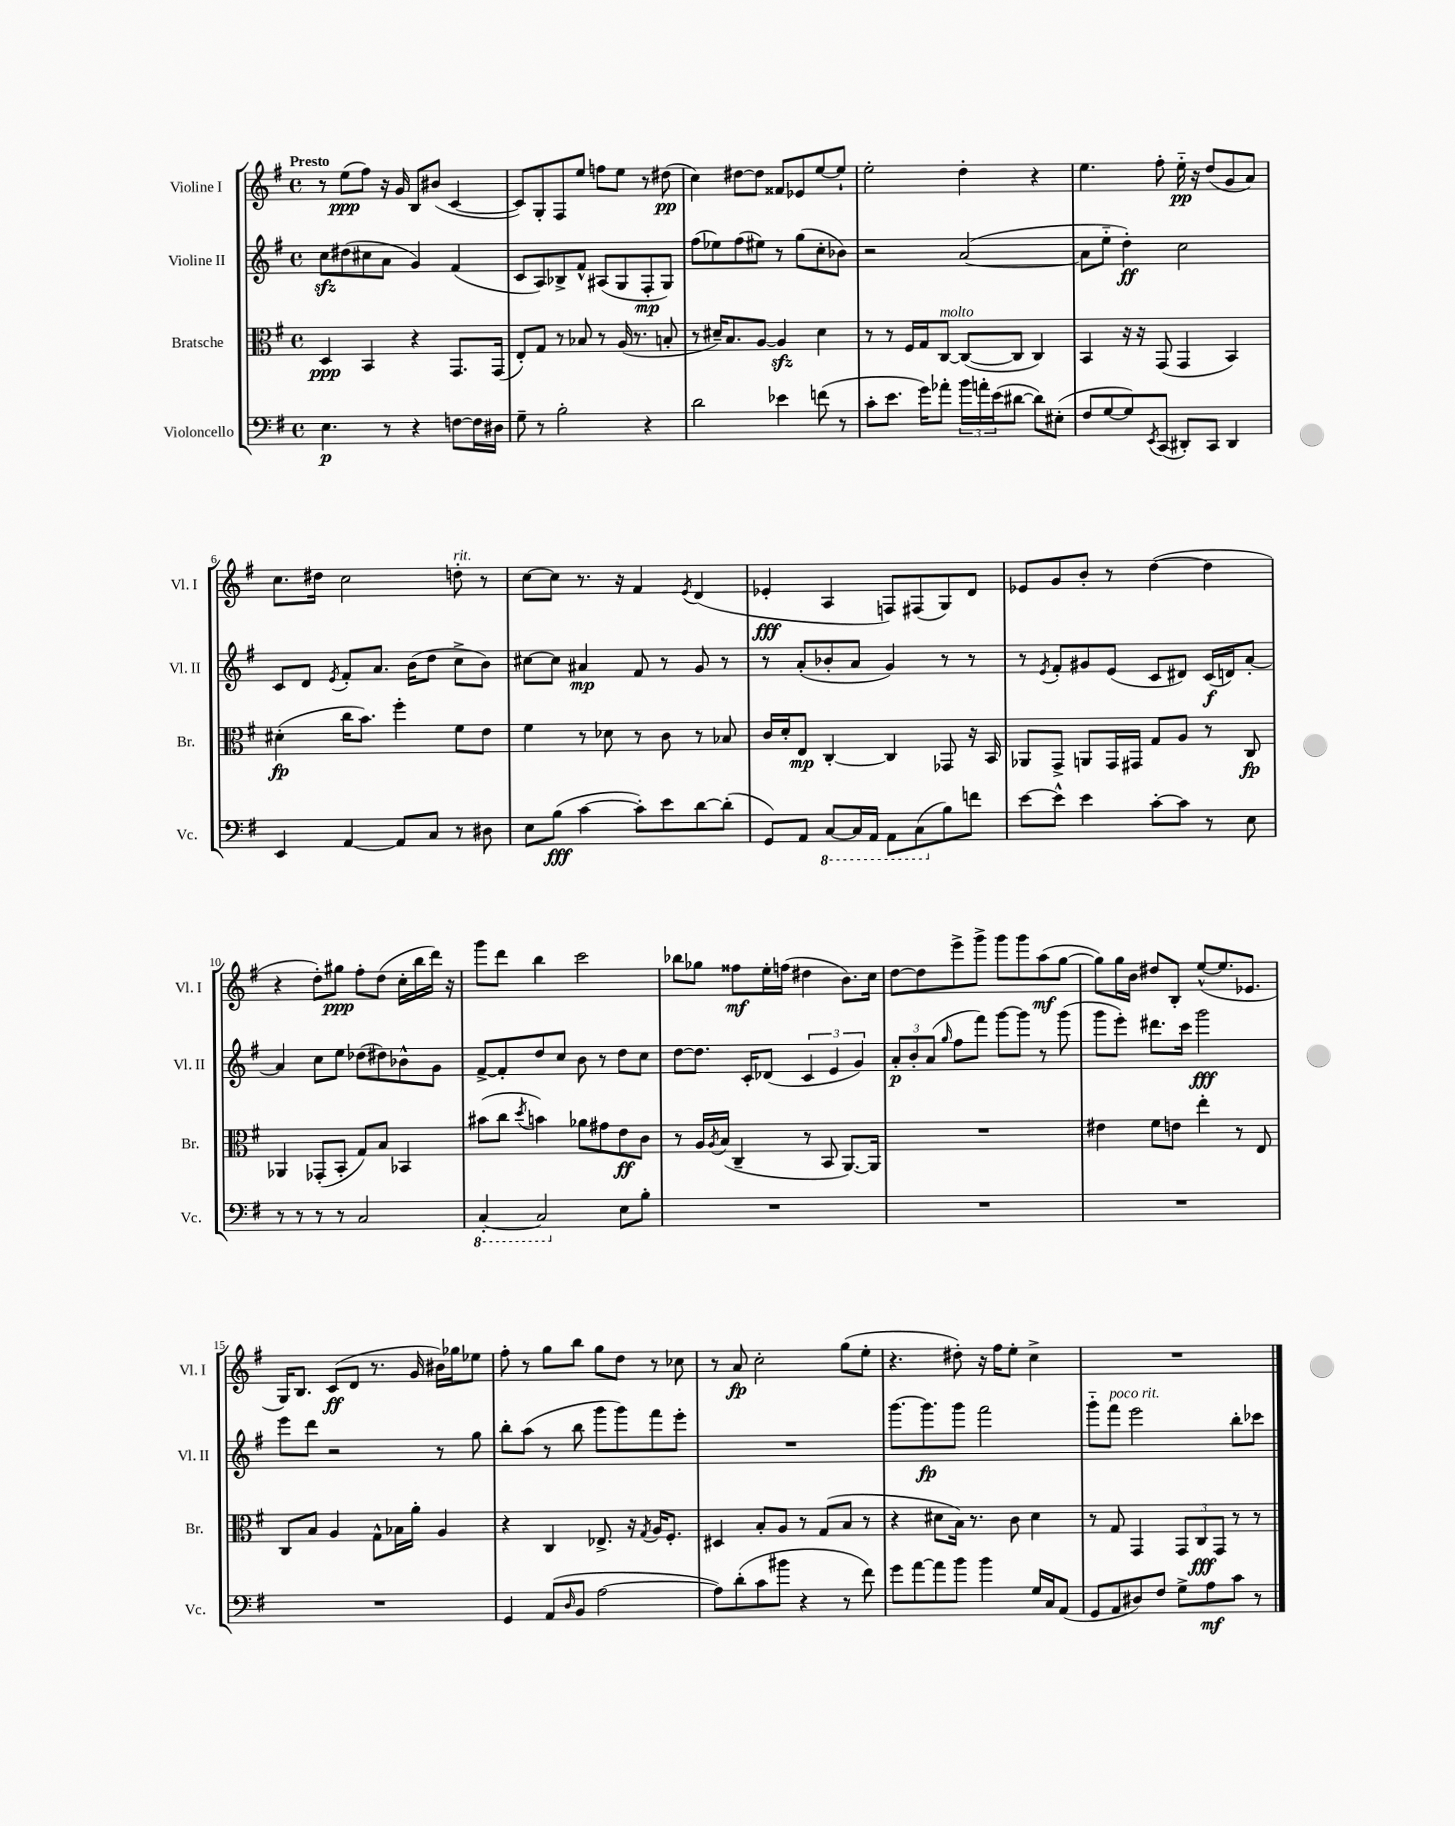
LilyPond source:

<<
\new StaffGroup <<
\new Staff = "s0" \with { instrumentName = "Violine I" shortInstrumentName = "Vl. I" } {
    \clef treble \key g \major \defaultTimeSignature \time 4/4 \tempo "Presto"
    r8 e''8\ppp( fis''8) r16 g'16 b8 bis'8( c'4~ |
    c'8) g8-. fis8 e''8 f''8 e''8 r8 dis''8\pp( |
    c''4) dis''8~ dis''8 fisis'8 ees'8 e''8~ e''8-! |
    e''2-. d''4-. r4 |
    e''4. fis''8-. e''16-_\pp r16 d''8( g'8 a'8) |
    c''8. dis''16 c''2 d''8-.^\markup { \italic "rit." } r8 |
    c''8~ c''8 r8. r16 fis'4 \acciaccatura { e'8 } d'4( |
    ees'4-.\fff a4 f8) fis8( g8) d'8 |
    ees'8 g'8 b'8-. r8 d''4~( d''4 |
    r4 d''8-.) gis''8\ppp fis''8-. d''8( c''16-. b''16 d'''16) r16 |
    g'''8 d'''8 b''4 c'''2 |
    bes''8 ges''8 fisis''8\mf e''16-. f''16( dis''4 b'8.) c''16 |
    d''8~ d''8 e'''8-> g'''8-> g'''8 g'''8 a''8\mf( g''8~ |
    g''8) g''16 b'16 dis''8 b8-. e''8~-^( e''8. ees'8. |
    g16) b8. c'8\ff( d'8 r8. g'16 bis'16) ges''16 ees''8 |
    fis''8-. r8 g''8 b''8 g''8 d''8 r8 ces''8 |
    r8 a'8\fp c''2-. g''8( e''8-. |
    r4. dis''8-.) r16 fis''16 e''8-. c''4-> |
    R1 \bar "|." |
}
\new Staff = "s1" \with { instrumentName = "Violine II" shortInstrumentName = "Vl. II" } {
    \clef treble \key g \major \defaultTimeSignature \time 4/4
    c''8\sfz dis''8( cis''8 a'8 g'4) fis'4( |
    c'8 a8) bes8-> fis'8-^ ais8( g8 fis8-.\mp g8) |
    fis''8( ees''8) fis''8( eis''8) r8 g''8( c''8-. bes'8) |
    r2 a'2~( |
    a'8 e''8-_ d''4-.\ff) c''2 |
    c'8 d'8 \acciaccatura { e'8 } fis'8-. a'8. b'16( d''8 c''8-> b'8) |
    cis''8~ cis''8 ais'4\mp fis'8 r8 g'8 r8 |
    r8 a'8-.( bes'8-. a'8 g'4) r8 r8 |
    r8 \acciaccatura { e'8 } fis'8-. gis'8 e'8( c'8 dis'8) c'16\f( d'16) a'8~-. |
    a'4 c''8 e''8 des''8( dis''8) bes'8-^ g'8 |
    fis'8~-> fis'8-. d''8 c''8 b'8 r8 d''8 c''8 |
    d''8~ d''8. c'16-. des'8( \tuplet 3/2 { c'4 e'4 g'4) } |
    \tuplet 3/2 { a'8-.\p b'8-. a'8( } \grace { g''16 } fis''8 fis'''8) g'''8~ g'''8 r8 g'''8( |
    g'''8 e'''8-.) dis'''8. c'''16 g'''2\fff |
    e'''8 d'''8 r2 r8 g''8 |
    b''8-. a''8( r8 b''8 g'''8 g'''8) fis'''8 e'''8-. |
    R1 |
    g'''8.~ g'''8.\fp g'''8 fis'''2 |
    g'''8-_ fis'''8^\markup { \italic "poco rit." } e'''2 b''8-. ces'''8 \bar "|." |
}
\new Staff = "s2" \with { instrumentName = "Bratsche" shortInstrumentName = "Br." } {
    \clef alto \key g \major \defaultTimeSignature \time 4/4
    d4\ppp b,4 r4 g,8. g,16( |
    e8-.) g8 r8 bes8 r8 a16( r8. b8-. |
    r8 dis'16--) b8. a8~ a4\sfz dis'4 |
    r8 r8 fis16 g16 c8~^\markup { \italic "molto" } c8~( c8 c4) |
    b,4 r16 r16 g,8( g,4 b,4) |
    dis'4-.\fp( c''16 b'8.) fis''4-. fis'8 e'8 |
    fis'4 r8 des'8 r8 c'8 r8 bes8 |
    c'16 d'16-. e8\mp c4~-. c4 ges,8 r16 b,16 |
    aes,8 g,8-> a,8 g,16 gis,16 g8 a8 r8 c8\fp |
    aes,4 ges,8-.( b,8-. g8) b8 bes,4 |
    bis'8( c''8 \acciaccatura { d''8 } b'4) aes'8 gis'8 e'8\ff c'8 |
    r8 a16 \acciaccatura { a8 } b16( c4-- r8 b,8 a,8.~) a,16 |
    R1 |
    eis'4 fis'8 e'8 e''4-. r8 e8 |
    c8 b8 a4 g8-^ bes16 a'16-. a4 |
    r4 c4 ees8.-> r16 \acciaccatura { g8 } a16 fis8.-. |
    dis4 b8-. a8 r8 g8( b8 r8 |
    r4 dis'8 b16) r8. c'8 dis'4 |
    r8 g8 g,4 \tuplet 3/2 { g,8 c8\fff g,8 } r8 r8 \bar "|." |
}
\new Staff = "s3" \with { instrumentName = "Violoncello" shortInstrumentName = "Vc." } {
    \clef bass \key g \major \defaultTimeSignature \time 4/4
    e4.\p r8 r4 f8~ f16 dis16 |
    g8-- r8 b2-. r4 |
    d'2 ees'4 f'8( r8 |
    c'8-. e'8. g'16) aes'8-. \tuplet 3/2 { b'16 a'16-. e'16( } dis'8~ dis'8) eis8-.( |
    fis8 g8~ g8) \acciaccatura { e,8 } c,8( dis,8-.) c,8 dis,4 |
    e,4 a,4~ a,8 c8 r8 dis8 |
    e8 b8\fff( c'4~ c'8-.) e'8 d'8~ d'8-.( |
    g,8) a,8 \ottava #-1 c,8~ c,16 a,,16 a,,8 c,8( \ottava #0 b8) f'8 |
    e'8~ e'8-^ e'4 c'8~-. c'8 r8 e8 |
    r8 r8 r8 r8 c2 |
    \ottava #-1 c,4~-. c,2 \ottava #0 e8 b8-. |
    R1 |
    R1 |
    R1 |
    R1 |
    g,4 a,8( \grace { d16 } b,8 a2~ |
    a8) d'8-.( c'8 bis'8 r4 r8 fis'8) |
    g'8 a'8~ a'8 b'8 b'4 g16 c16 a,8( |
    g,8 a,8 dis8) fis8 g8-> a8\mf c'8 r8 \bar "|." |
}
>>
>>
